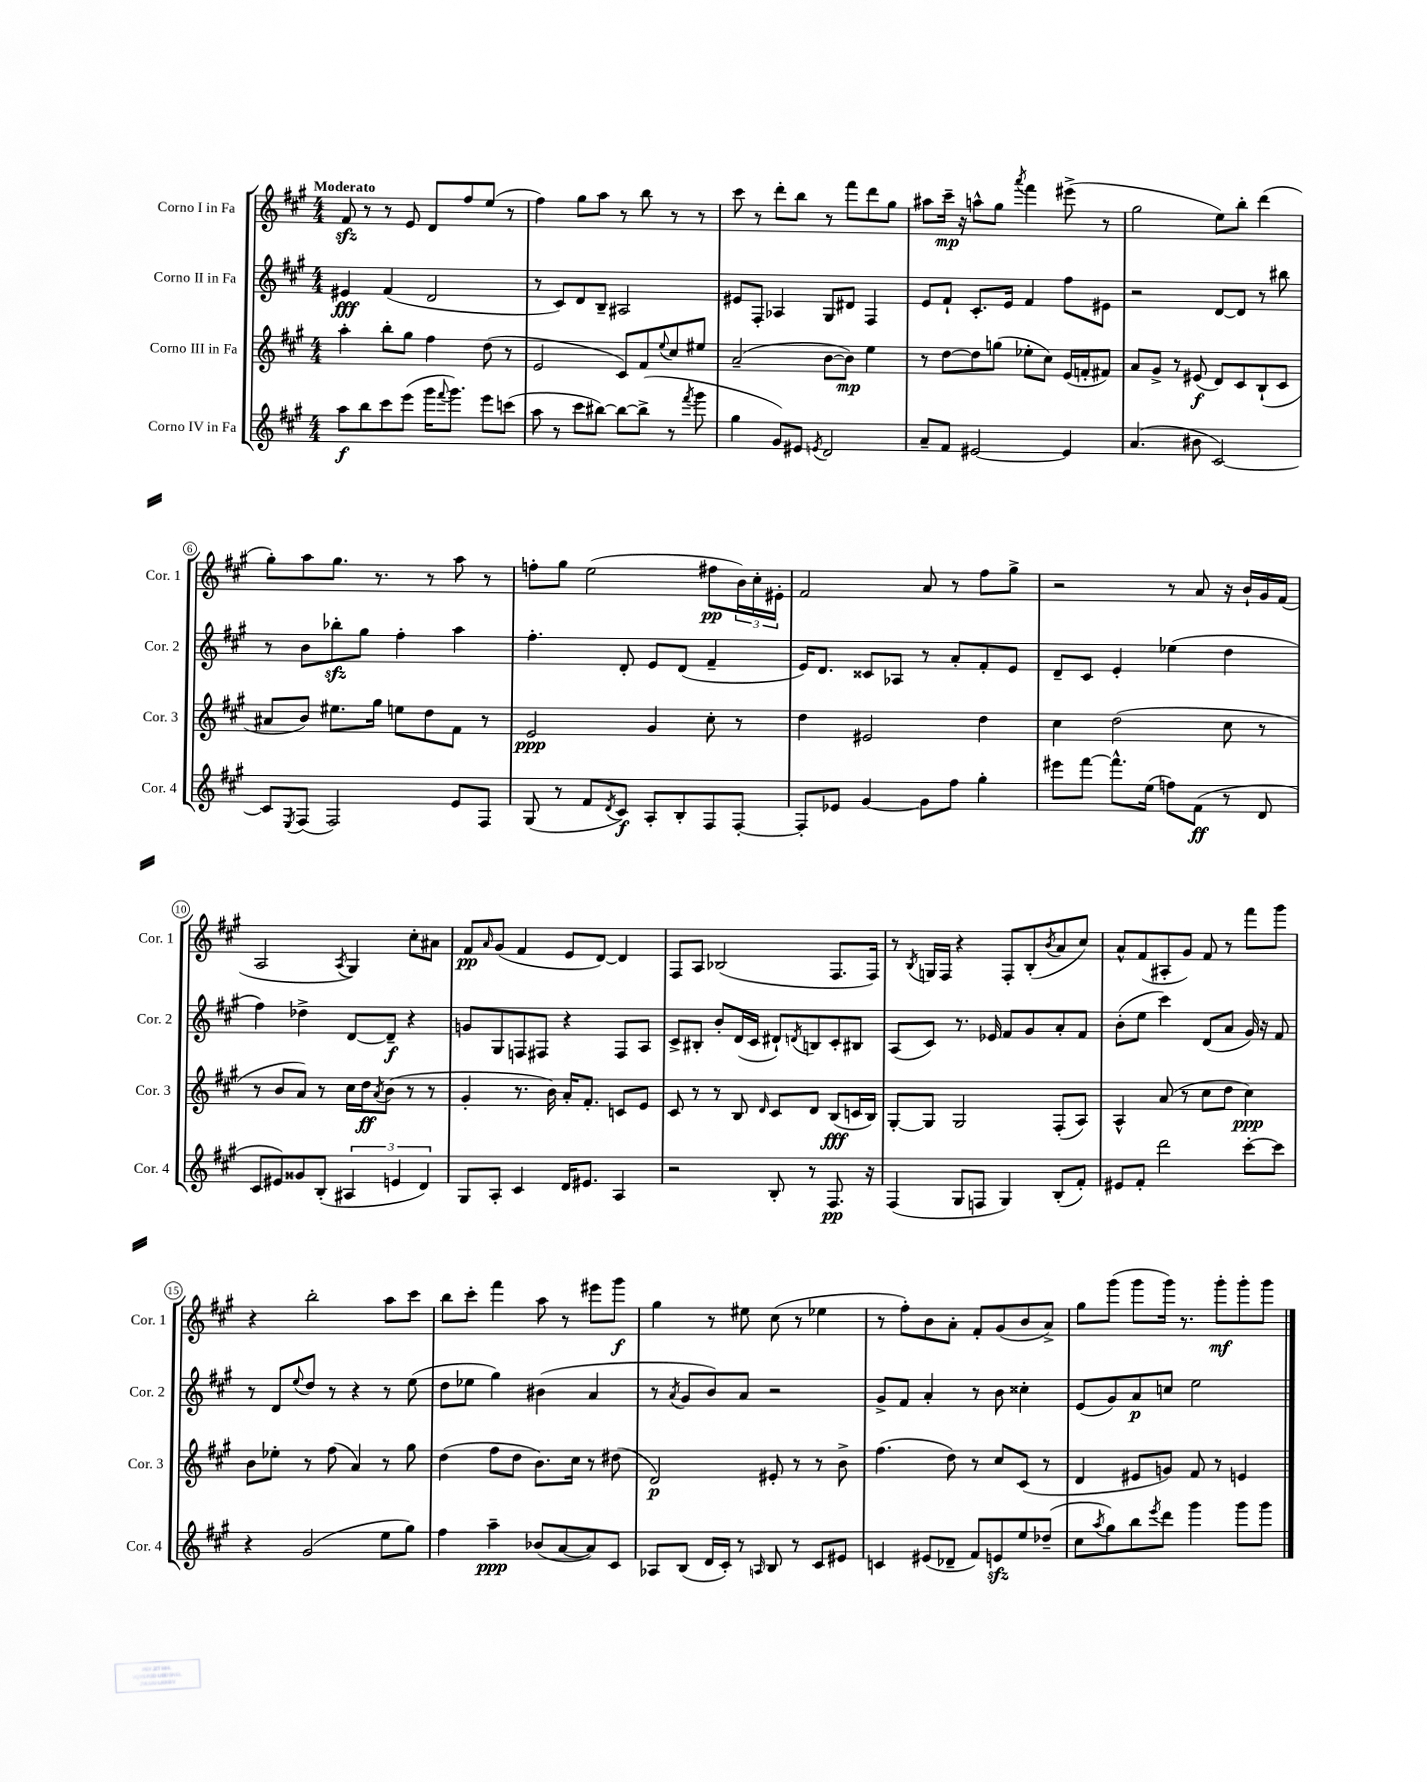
<<
\new StaffGroup <<
\new Staff = "s0" \with { instrumentName = "Corno I in Fa" shortInstrumentName = "Cor. 1" } {
    \clef treble \key a \major \numericTimeSignature \time 4/4 \tempo "Moderato"
    fis'8\sfz r8 r8 e'8 d'8 fis''8 e''8( r8 |
    fis''4) gis''8 a''8 r8 b''8 r8 r8 |
    cis'''8 r8 d'''8-. b''8 r8 fis'''8 d'''8 gis''8 |
    ais''8 cis'''16--\mp r16 a''8-^ gis''8 \acciaccatura { a'''8 } fis'''4 eis'''8->( r8 |
    gis''2 e''8) b''8-. d'''4( |
    gis''8-.) a''8 gis''8. r8. r8 a''8 r8 |
    f''8-. gis''8 e''2( fis''8\pp \tuplet 3/2 { b'16) cis''16-. eis'16-. } |
    fis'2 a'8 r8 fis''8 gis''8-> |
    r2 r8 a'8 r16 b'16-! gis'16 fis'16( |
    a2 \acciaccatura { a8 } gis4) cis''8-. ais'8 |
    fis'8\pp \grace { a'16 } gis'8( fis'4 e'8 d'8~) d'4 |
    fis8 a8 bes2( fis8. fis16) |
    r8 \acciaccatura { b8 } g16 fis16 r4 fis8-. b8-.( \acciaccatura { b'8 } a'8 cis''8) |
    a'8-^ fis'8( ais8-. gis'8) fis'8 r8 fis'''8 gis'''8 |
    r4 b''2-. a''8 cis'''8 |
    b''8 cis'''8-. fis'''4 a''8 r8 eis'''8 gis'''8\f |
    gis''4 r8 eis''8 cis''8( r8 ees''4 |
    r8 fis''8-.) b'8 a'8-. fis'8-. gis'8( b'8 a'8->) |
    gis''8 gis'''8( gis'''8 gis'''16) r8. gis'''8-.\mf gis'''8-. gis'''8 \bar "|." |
}
\new Staff = "s1" \with { instrumentName = "Corno II in Fa" shortInstrumentName = "Cor. 2" } {
    \clef treble \key a \major \numericTimeSignature \time 4/4
    eis'4\fff fis'4( d'2 |
    r8 cis'8) d'8 b8-- ais2 |
    eis'8 fis8-. aes4 gis8 dis'8 fis4 |
    e'8 fis'8-! cis'8.-. e'16 fis'4 fis''8 eis'8 |
    r2 d'8~ d'8 r8 bis''8 |
    r8 b'8 bes''8-.\sfz gis''8 fis''4-. a''4 |
    fis''4.-. d'8-. e'8 d'8( fis'4-- |
    e'16) d'8. cisis'8 aes8 r8 a'8-. fis'8-. e'8 |
    d'8-- cis'8 e'4-. ees''4( d''4 |
    fis''4) des''4-> d'8~ d'8--\f r4 |
    g'8 gis8 f8 fis8 r4 fis8 a8 |
    cis'8-> bis8-. b'8-. d'16( cis'16 dis'8-!) \acciaccatura { d'8 } b8 cis'8-. bis8 |
    a8( cis'8) r8. ees'16 fis'8 gis'8 a'8-. fis'8 |
    b'8-.( e''8 cis'''4) d'8( a'8 gis'16) r16 fis'8 |
    r8 d'8 \appoggiatura { e''8 } d''8 r8 r4 r8 e''8( |
    d''8 ees''8 gis''4) bis'4( a'4 |
    r8 \acciaccatura { a'8 } gis'8 b'8) a'8 r2 |
    gis'8-> fis'8 a'4-. r8 b'8 cisis''4-. |
    e'8( gis'8) a'8\p c''8 e''2 \bar "|." |
}
\new Staff = "s2" \with { instrumentName = "Corno III in Fa" shortInstrumentName = "Cor. 3" } {
    \clef treble \key a \major \numericTimeSignature \time 4/4
    a''4-. b''8-. gis''8 fis''4 d''8( r8 |
    e'2 cis'8) fis'8 \appoggiatura { e''8 } cis''8 eis''8 |
    a'2--( b'8~ b'8\mp) e''4 |
    r8 d''8~ d''8 g''8( ees''8-. cis''8) e'16( f'16-. fis'8) |
    a'8 gis'8-> r8 eis'8\f( d'8) cis'8 b8-!( cis'8 |
    ais'8 b'8) eis''8. gis''16 e''8 d''8 fis'8 r8 |
    e'2\ppp gis'4 cis''8-. r8 |
    d''4 eis'2 d''4 |
    cis''4 d''2( cis''8 r8 |
    r8 b'8 a'8) r8 cis''16 d''16\ff \acciaccatura { a'8 } b'8( r8 r8 |
    gis'4-. r8. b'16) a'16-. fis'8.-. c'8 e'8 |
    cis'8 r8 r8 b8 \grace { d'16 } cis'8 d'8 b8\fff( c'16 b16) |
    gis8~-. gis8 gis2 fis8-.( a8) |
    a4-^ a'8( r8 cis''8 d''8 cis''4\ppp) |
    b'8 ees''8-. r8 fis''8( a'4) r8 gis''8 |
    d''4( fis''8 d''8 b'8.) cis''16 r8 dis''8( |
    d'2\p) eis'8-. r8 r8 b'8-> |
    fis''4.( d''8) r8 cis''8 cis'8( r8 |
    d'4 eis'8 g'8) fis'8 r8 e'4 \bar "|." |
}
\new Staff = "s3" \with { instrumentName = "Corno IV in Fa" shortInstrumentName = "Cor. 4" } {
    \clef treble \key a \major \numericTimeSignature \time 4/4
    a''8\f b''8 cis'''8 e'''8( gis'''16 \appoggiatura { fis'''8 } gis'''8.) e'''8 c'''8( |
    a''8 r8 cis'''8 bis''8~) bis''8~ bis''8->( r8 \acciaccatura { fis'''8 } gis'''8 |
    gis''4 gis'8) eis'8 \acciaccatura { e'8 } d'2 |
    a'8-- fis'8 eis'2~ eis'4 |
    a'4.( bis'8 cis'2~) |
    cis'8 \acciaccatura { e8 } fis8( fis2) e'8 fis8 |
    gis8( r8 fis'8 \acciaccatura { d'8 } cis'8\f) a8-. b8-. fis8 fis8~-. |
    fis8-. ees'8 gis'4~ gis'8 fis''8 gis''4-. |
    eis'''8 fis'''8~ fis'''8.-^ e''16( f''8) fis'8\ff( r8 d'8 |
    cis'8 eis'8) gisis'8 b8-.( \tuplet 3/2 { ais4 e'4 d'4) } |
    gis8 a8-. cis'4 d'16 eis'8. a4 |
    r2 b8-. r8 fis8.\pp r16 |
    fis4( gis8 f8 gis4) b8-.( fis'8-.) |
    eis'8 fis'8-. d'''2 cis'''8~-. cis'''8 |
    r4 gis'2( e''8 gis''8) |
    fis''4 a''4--\ppp bes'8( a'8~ a'8) cis'8 |
    aes8 b8( d'16 cis'16-.) r8 \grace { a16 } b8 r8 cis'8 eis'8 |
    c'4 eis'8( des'8-- fis'8) e'8\sfz e''8 des''8--( |
    cis''8 \acciaccatura { a''8 } gis''8) b''8 \acciaccatura { e'''8 } d'''8 gis'''4 gis'''8 gis'''8 \bar "|." |
}
>>
>>
\layout { \context { \Score \override BarNumber.stencil = #(make-stencil-circler 0.1 0.3 ly:text-interface::print) } }
